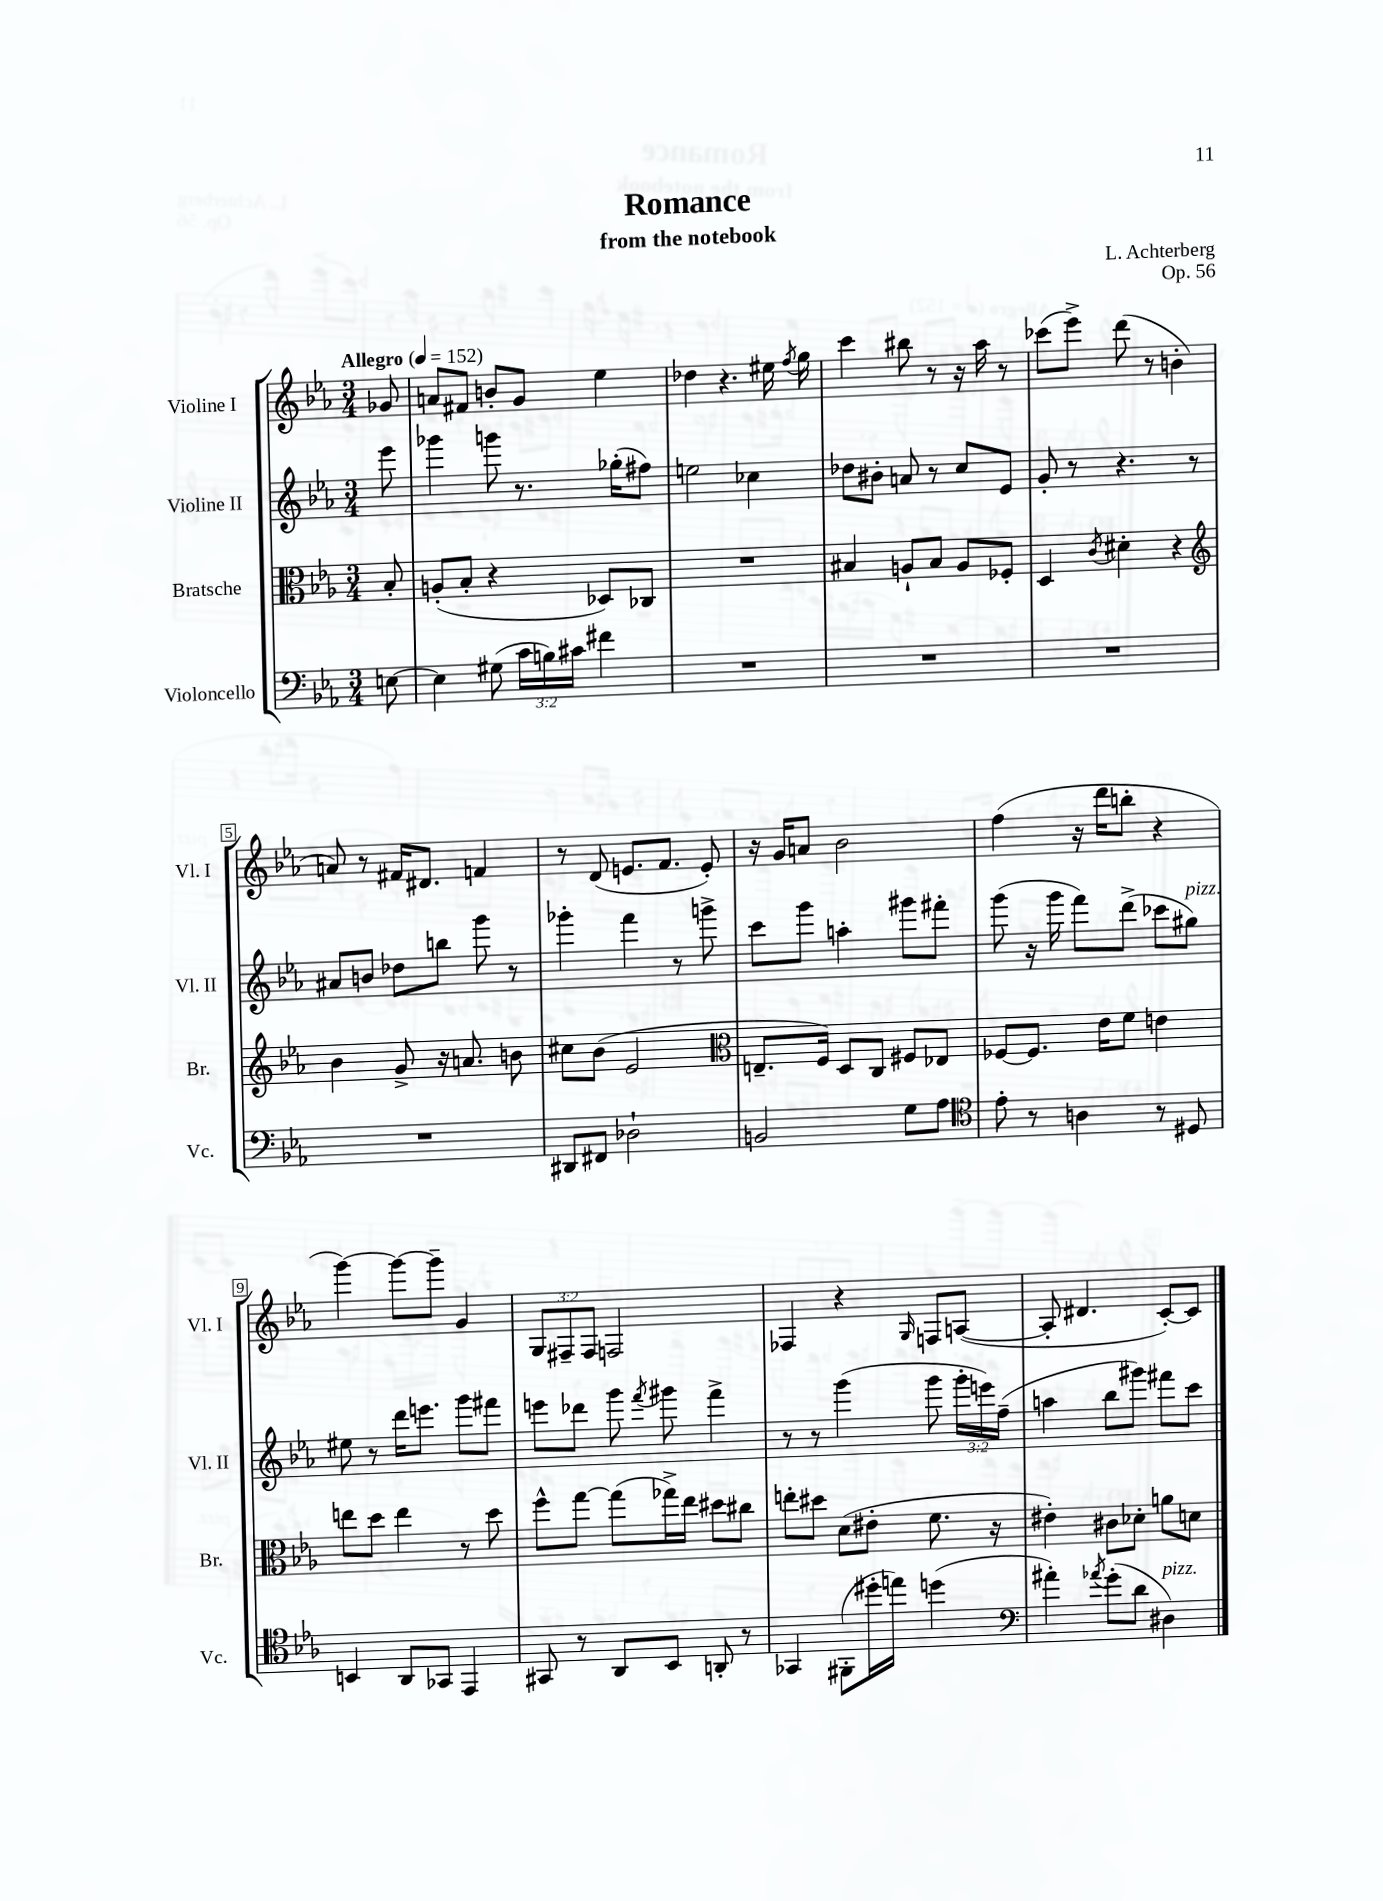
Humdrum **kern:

**kern	**kern	**kern	**kern
*staff4	*staff3	*staff2	*staff1
*clefF4	*clefC3	*clefG2	*clefG2
*k[b-e-a-]	*k[b-e-a-]	*k[b-e-a-]	*k[b-e-a-]
*M3/4	*M3/4	*M3/4	*M3/4
*MM152	*MM152	*MM152	*MM152
[8E	8B-'	8eee-	8g-
=	=	=	=
4E]	(8A'	4ggg-	8a
.	8B-'	.	8f#
(8G#	4r	8ggg	8b'
24c	.	8.r	8g
24B)	.	.	.
24c#	.	.	.
4f#	8D-)	.	4ee-
.	.	(16gg-'	.
.	8C-	8ff#)	.
=	=	=	=
2.r	2.r	2ee	4dd-
.	.	.	4.r
.	.	4cc-	.
.	.	.	16ee#
.	.	.	8qff
.	.	.	16gg
=	=	=	=
2.r	4B#	8dd-	4ccc
.	.	8b#'	.
.	8A`	8a	8bb#
.	8B#	8r	8r
.	8A	8cc	16r
.	.	.	16aa-
.	8F-'	8e-	8r
=	=	=	=
2.r	4D	8g'	(8ccc-
.	.	8r	8eee-^)
.	8qc	.	.
.	4d#'	4.r	(8ddd
.	.	.	8r
.	4r	.	4b'
.	.	8r	.
=	=	=	=
*	*clefG2	*	*
2.r	4b-	8a#	8a)
.	.	8b	8r
.	8g^	8dd-	16f#
.	.	.	8.d#
.	16r	8bb	.
.	8.a	.	.
.	.	8ggg	4f
.	8b	8r	.
=	=	=	=
8DD#	8cc#	4ggg-'	8r
8FF#	(8b-	.	(8d
2D-`	2e-	4fff	8.e
.	.	.	8.f
.	.	8r	.
.	.	8ggg^	8e')
=	=	=	=
*	*clefC3	*	*
2BB	8.E~	8ccc	16r
.	.	.	16g
.	.	8ggg	8a
.	16F)	.	.
.	8D	4aa'	2b-
.	8C	.	.
8G	8F#	8ggg#	.
8A-	8E-	8fff#'	.
=	=	=	=
*clefC4	*	*	*
8e-'	[8F-	(8ggg	(4ff
8r	8.F-]	16r	.
.	.	16ggg	.
4A	.	8fff)	16r
.	16e-	.	16ddd
.	8f	(8ddd^	8bb'
8r	4e	8ccc-	4r
8D#	.	8gg#)	.
=	=	=	=
4BB	8ee	8ee#	[4ggg)
.	8dd	8r	.
8AA-	4ee	16ddd	8ggg_
.	.	8.eee	.
8GG-	.	.	8ggg~]
4EE-	8r	8ggg	4g
.	8dd	8fff#	.
=	=	=	=
8GG#	8ff^^	8eee	12G
.	.	.	12F#~
8r	[8gg	8ddd-	.
.	.	.	12F#
8AA-	(8gg]	8ggg	2F
.	.	8qfff	.
8BB-	16gg-^)	8ggg#	.
.	16ee-	.	.
8AA'	8dd#	4fff^	.
8r	8cc#	.	.
=	=	=	=
4GG-	8ee'	8r	4F-
.	8dd#	8r	.
(8FF#'	(8d	(4ggg	4r
16dd#'	8e#'	.	.
16ee)	.	.	.
.	.	.	16qqG
(4dd	8.f	8ggg	8F
.	.	24ggg'	([8A
.	.	24eee)	.
.	16r	.	.
.	.	(24ff~	.
=	=	=	=
*clefF4	*	*	*
4a#')	4e#')	4aa	8A']
.	.	.	4.d#
8qa-	.	.	.
(8g'	8c#	8bb-	.
8d	8d-'	8ggg#)	.
4D#)	8a	8fff#	[8c')
.	8d	8ccc	8c]
==	==	==	==
*-	*-	*-	*-
